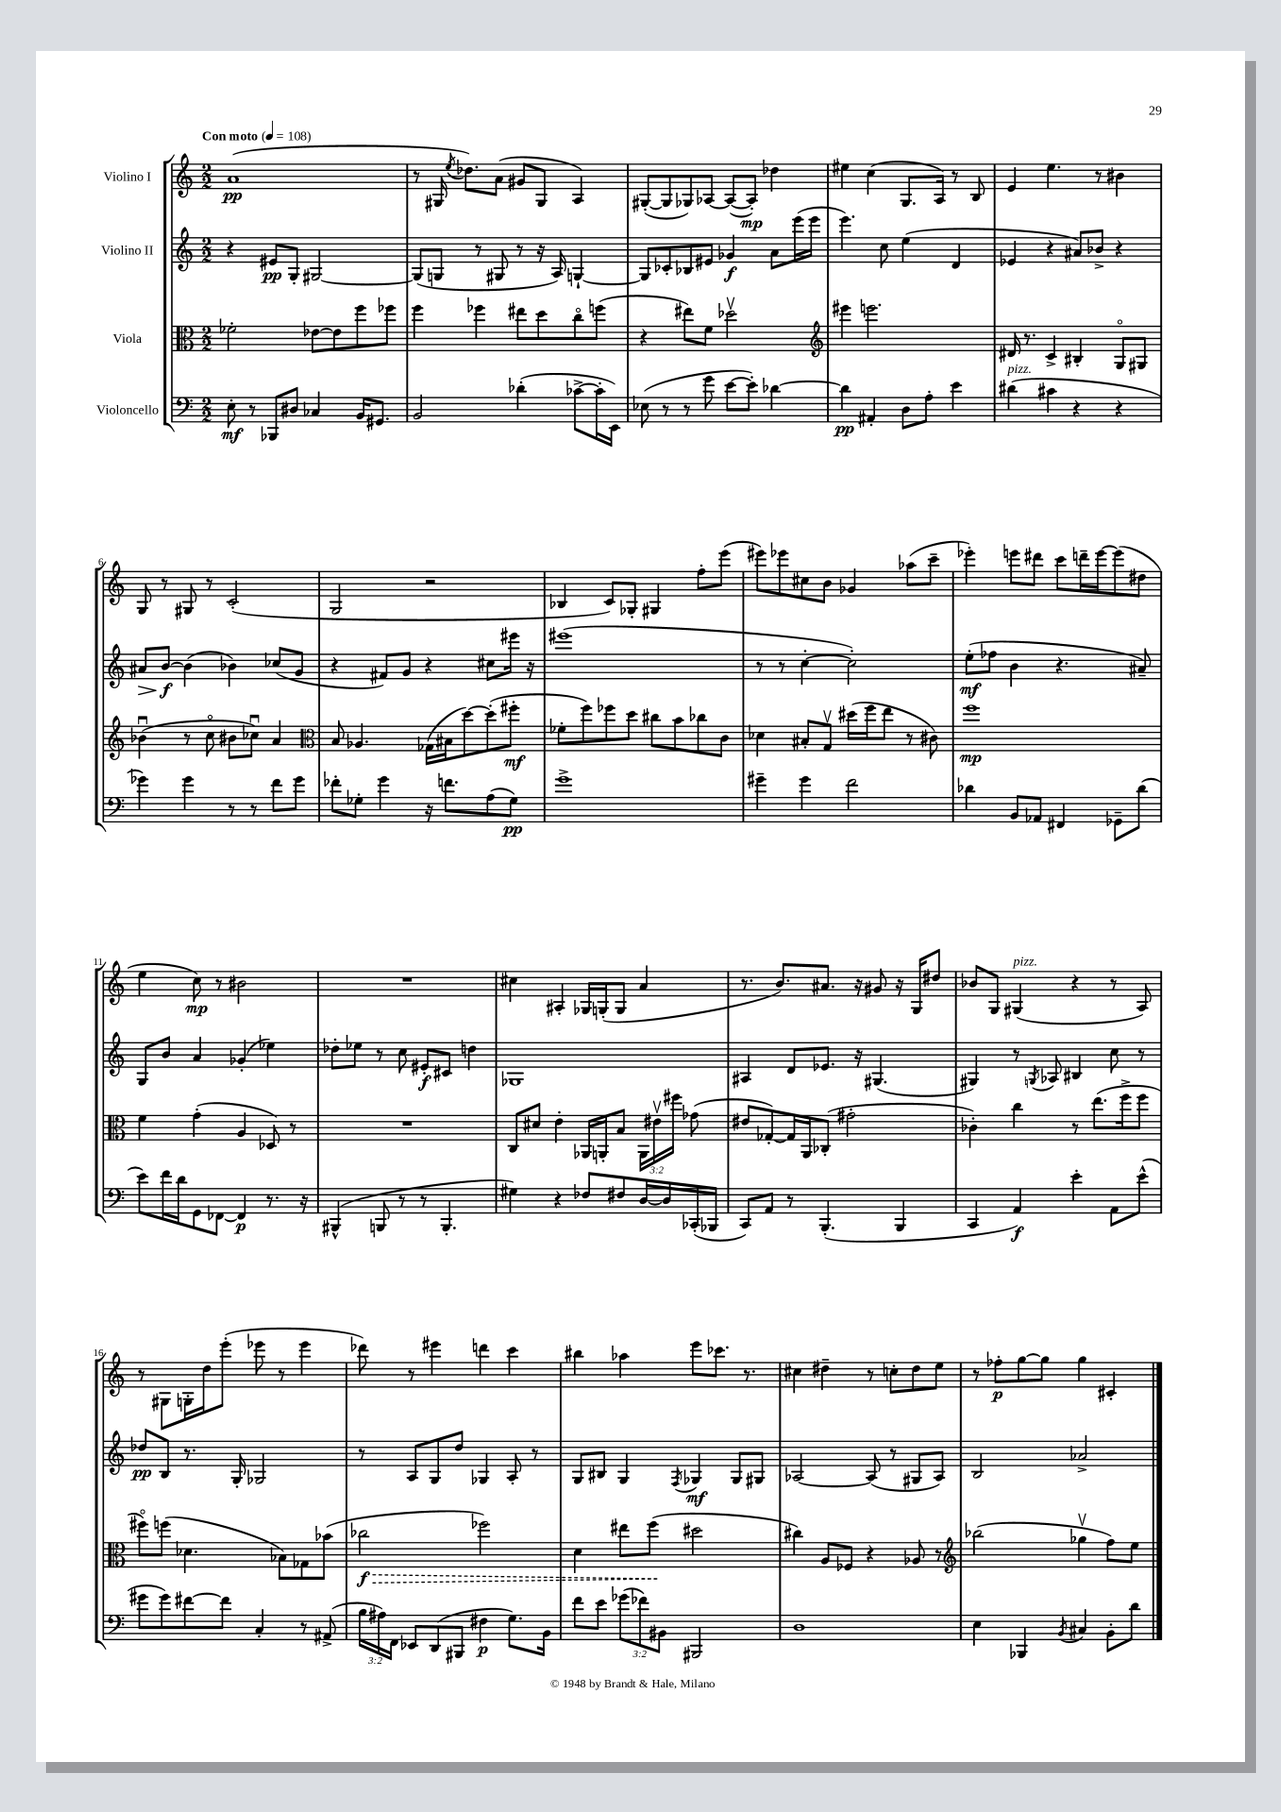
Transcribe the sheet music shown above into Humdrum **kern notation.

**kern	**kern	**kern	**kern
*staff4	*staff3	*staff2	*staff1
*clefF4	*clefC3	*clefG2	*clefG2
*k[]	*k[]	*k[]	*k[]
*M2/2	*M2/2	*M2/2	*M2/2
*MM108	*MM108	*MM108	*MM108
8E'	2f-'	4r	(1a
8r	.	.	.
8BBB-	.	8e#	.
8D#	.	8G'	.
4C-	[8e-	[2G#	.
.	8e-]	.	.
16BB	8ff	.	.
8.GG#	.	.	.
.	8ff-	.	.
=	=	=	=
2BB	4ff	(8G#]	8r
.	.	8G	16G#
.	.	.	8qee
.	.	.	8.dd-)
.	4ff-	8r	.
.	.	8G#	(8a
(4d-'	8ee#	8r	8g#
.	8dd	16r	8G#
.	.	16A)	.
[8c-^	8cco	[4G`	4A)
16c-']	(8ff	.	.
16EE)	.	.	.
=	=	=	=
(8E-	4r	8G]	([8G#'
8r	.	8c-'	8G#]
8r	8ee#)	8B-	8G-)
8g	8f	8e#	[8A-
[8e	2dd-v	4g-	(8A-_
8e'])	.	.	8A-'])
[4d-	.	8a	4dd-
.	.	(16eee	.
.	.	16eee	.
=	=	=	=
*	*clefG2	*	*
4d-]	4eee#	4.eee)	4ee#
4AA#'	2.eee	.	(4cc
.	.	8cc	.
8D	.	(4ee	8.G
8A'	.	.	.
.	.	.	16A)
4e	.	4d	8r
.	.	.	8B
=	=	=	=
(4d#	16d#	4e-	4e
.	8.r	.	.
4c#	4c^	4r	4.ee
4r	4B#'	8a#)	.
.	.	8b-^	8r
4r	8Go	4r	4b#
.	8G#	.	.
=	=	=	=
4g-)	(4b-u	8a#	8G
.	.	[8b	8r
4g-	8r	(4b]	8G#
.	8cco	.	8r
8r	8b#	4b-)	(2c'
8r	8cc-u)	.	.
8f	4a	(8cc-	.
8g-	.	8g	.
=	=	=	=
*	*clefC3	*	*
8f-'	8B	4r	2G
8G-'	4.A-	.	.
4g	.	8f#)	.
.	.	8g	.
16r	(16G-	4r	2r
8.f	16B#	.	.
.	[8dd)	.	.
(8A	(8dd']	8cc#	.
8G-)	8ff#'	16eee#	.
.	.	16r	.
=	=	=	=
1g^	8f-'	(1eee#	4B-
.	8ff)	.	.
.	8ff-	.	8c)
.	8dd	.	8G-'
.	8cc#	.	4G#
.	8b	.	.
.	8cc-	.	8ff'
.	8c	.	(8eee
=	=	=	=
4g#~	4d-	8r	8eee#)
.	.	8r	8eee-
4g#	8B#'	[4cc'	8cc#
.	8Gv	.	8b
2f	(16dd#	2cc'])	4g-
.	16ff	.	.
.	8ee	.	.
.	8r	.	(8aa-
.	8c#)	.	8ccc~
=	=	=	=
4d-	1ff	(8ee'	4eee-')
.	.	8ff-	.
8BB	.	4b	8eee
8AA-	.	.	8ddd#
4FF#	.	4.r	8ccc
.	.	.	16ddd~
.	.	.	[16eee
8GG-~	.	.	(8eee]
(8d-	.	8a#~)	8dd#
=	=	=	=
8e)	4f	8G	4ee
16f	.	8b	.
16d	.	.	.
8GG	(4g'	4a	8cc)
[8FF-	.	.	8r
4FF-]	4A	(4g-'	2b#
8.r	8D-)	4ee-)	.
.	8r	.	.
16r	.	.	.
=	=	=	=
(4BBB#^^	1r	8dd-'	1r
.	.	8ee-	.
8BBB	.	8r	.
8r	.	8cc	.
8r	.	8e#'	.
4.BBB'	.	8c#	.
.	.	4dd	.
=	=	=	=
4G#)	8C	1G-	4cc#
.	8d#	.	.
4r	4e'	.	4A#'
8F-	16AA-	.	16G-
.	16AA'	.	(16G'
8F#	8B	.	8G
[16D	24AA	.	4a
.	24e#v	.	.
16D]	.	.	.
.	24ff#	.	.
(16CC-'	(8g-	.	.
16BBB-	.	.	.
=	=	=	=
8CC)	8e#	4A#	8.r
8AA	[8G-')	.	.
.	.	.	8.b)
8r	16G-]	8d	.
.	16AA	.	.
(4.BBB'	(8C-'	8.e-	8.a#
.	2g#'	.	.
.	.	16r	16r
.	.	(4.G#	8g#
4BBB	.	.	16r
.	.	.	16G
.	.	.	8dd#
=	=	=	=
4CC	4c-')	4G#)	8b-
.	.	.	8G
4AA)	4cc	8r	(4G#
.	.	8qG	.
.	.	8A-	.
4e'	8r	4B#	4r
.	(8.ee	.	.
8AA	.	8cc	8r
.	16ff^	.	.
(8e^^	8ff	8r	8A)
=	=	=	=
8g#	8ff#o)	8dd-	8r
8g#)	(8ff	8B	8G#
[8f#	4.d-	8.r	16G'
.	.	.	16dd
8f#]	.	.	(8eee'
.	.	16G'	.
4C'	.	2G-	8eee-
.	8B-)	.	8r
8r	8G-	.	4eee-
(8AA#^	(8b-	.	.
=	=	=	=
24B	2cc-	8r	8ddd-)
24A#)	.	.	.
24FF	.	.	.
8EE-	.	8A	8r
(8DD	.	8G	4eee#
8BBB#	.	8dd	.
4F#	2ff-)	4G-	4ddd
8.G)	.	8A'	4ccc
.	.	8r	.
16BB	.	.	.
=	=	=	=
8f	4d	8G	4bb#
8e	.	8B#	.
(12g-	8ee#	4G	4aa-
12f-)	.	.	.
.	(8ff	.	.
12BB#	.	.	.
.	.	8qF	.
2BBB#	2dd#	4G-	8eee
.	.	.	8.ccc-
.	.	8G-	.
.	.	.	8.r
.	.	8G#	.
=	=	=	=
1D	4cc#)	[2A-	4cc#
.	8A	.	4dd#~
.	8F-	.	.
.	4r	(8A-]	8r
.	.	8r	8cc'
.	8A-	8G#	8dd#
.	8r	8A-)	8ee
=	=	=	=
*	*clefG2	*	*
4E	(2bb-	2B	8r
.	.	.	8ff-'
4BBB-	.	.	[8gg
.	.	.	8gg]
8qBB	.	.	.
4C#	4gg-v	2a-^	4gg
8BB'	8ff)	.	4c#'
8d	8ee	.	.
==	==	==	==
*-	*-	*-	*-
